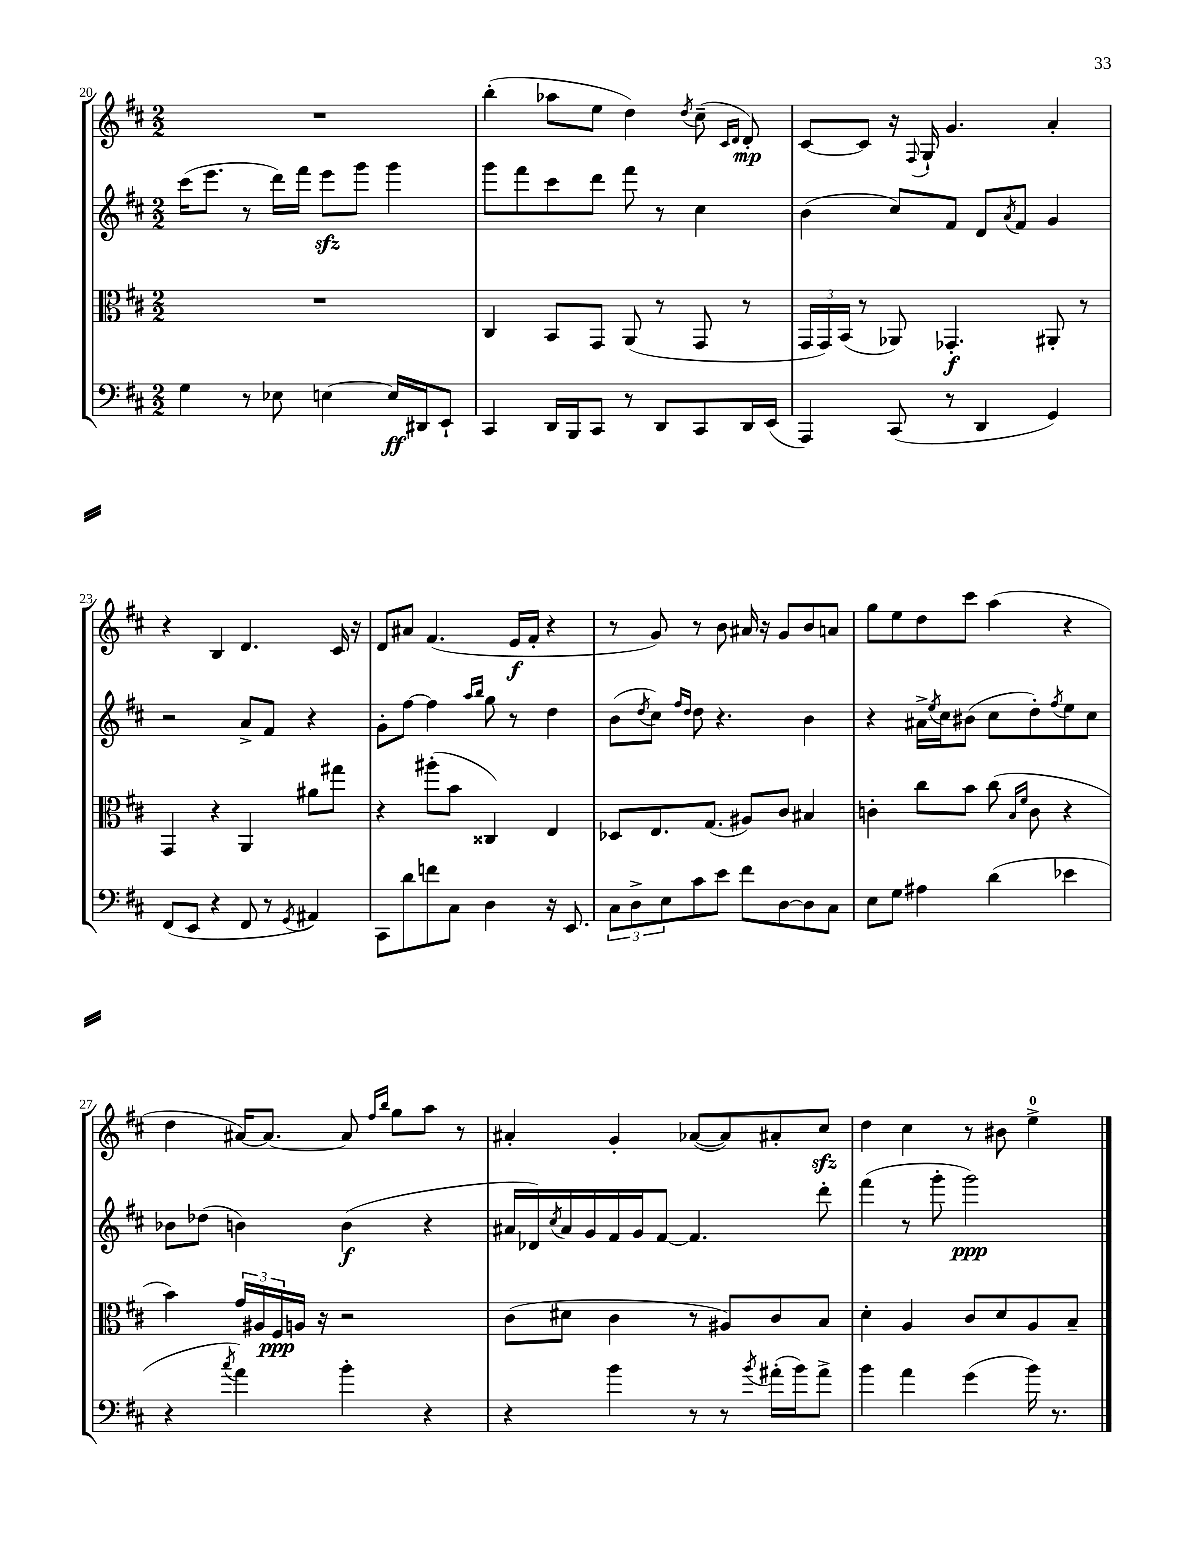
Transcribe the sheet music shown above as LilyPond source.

<<
\new StaffGroup <<
\new Staff = "s0" {
    \clef treble \key d \major \numericTimeSignature \time 2/2
    R1 |
    b''4-.( aes''8 e''8 d''4) \acciaccatura { d''8 } cis''8--( \grace { cis'16 d'16 } d'8-.\mp) |
    cis'8~ cis'8 r16 \appoggiatura { fis8 } g16-! g'4. a'4-. |
    r4 b4 d'4. cis'16 r16 |
    d'8 ais'8 fis'4.( e'16\f fis'16-. r4 |
    r8 g'8) r8 b'8 ais'16 r16 g'8 b'8 a'8 |
    g''8 e''8 d''8 cis'''8 a''4( r4 |
    d''4 ais'16~) ais'8.~ ais'8 \grace { fis''16 b''16 } g''8 a''8 r8 |
    ais'4-. g'4-. aes'8~( aes'8) ais'8-. cis''8\sfz |
    d''4 cis''4 r8 bis'8 e''4-0-> \bar "|." |
}
\new Staff = "s1" {
    \clef treble \key d \major \numericTimeSignature \time 2/2
    cis'''16( e'''8. r8 d'''16) fis'''16 e'''8\sfz g'''8 g'''4 |
    g'''8 fis'''8 cis'''8 d'''8 fis'''8 r8 cis''4 |
    b'4( cis''8) fis'8 d'8 \acciaccatura { a'8 } fis'8 g'4 |
    r2 a'8-> fis'8 r4 |
    g'8-. fis''8~ fis''4 \grace { a''16 b''16 } g''8 r8 d''4 |
    b'8( \acciaccatura { d''8 } cis''8) \grace { fis''16 d''16 } d''8 r4. b'4 |
    r4 ais'16-> \acciaccatura { e''8 } cis''16 bis'8( cis''8 d''8-.) \acciaccatura { fis''8 } e''8 cis''8 |
    bes'8 des''8( b'4) b'4\f( r4 |
    ais'16 des'16) \acciaccatura { cis''8 } ais'16 g'16 fis'16 g'16 fis'8~ fis'4. d'''8-. |
    fis'''4( r8 g'''8-. g'''2\ppp) \bar "|." |
}
\new Staff = "s2" {
    \clef alto \key d \major \numericTimeSignature \time 2/2
    R1 |
    cis4 b,8 g,8 a,8( r8 g,8 r8 |
    \tuplet 3/2 { g,16 g,16) b,16( } r8 aes,8) ges,4.-.\f ais,8-. r8 |
    g,4 r4 a,4 ais'8 gis''8 |
    r4 ais''8-.( b'8 cisis4) e4 |
    des8 e8. g8.( ais8) cis'8 bis4 |
    c'4-. cis''8 b'8 cis''8( \grace { b16 fis'16 } c'8 r4 |
    b'4) \tuplet 3/2 { g'16 ais16 fis16\ppp } a16 r16 r2 |
    cis'8( dis'8 cis'4 r8 ais8) cis'8 b8 |
    d'4-. a4 cis'8 d'8 a8 b8-- \bar "|." |
}
\new Staff = "s3" {
    \clef bass \key d \major \numericTimeSignature \time 2/2
    g4 r8 ees8 e4~ e16\ff dis,16 e,8-! |
    cis,4 d,16 b,,16 cis,8 r8 d,8 cis,8 d,16 e,16( |
    a,,4) cis,8( r8 d,4 g,4) |
    fis,8( e,8 r4 fis,8 r8 \acciaccatura { g,8 } ais,4) |
    cis,8 d'8 f'8 cis8 d4 r16 e,8. |
    \tuplet 3/2 { cis8 d8-> e8 } cis'8 e'8 fis'8 d8~ d8 cis8 |
    e8 g8 ais4 d'4( ees'4 |
    r4 \acciaccatura { cis''8 } a'4) b'4-. r4 |
    r4 b'4 r8 r8 \acciaccatura { b'8 } ais'16-.( b'16) ais'8-> |
    b'4 a'4 g'4( b'16) r8. \bar "|." |
}
>>
>>
\layout { \context { \Score currentBarNumber = #20 } }
